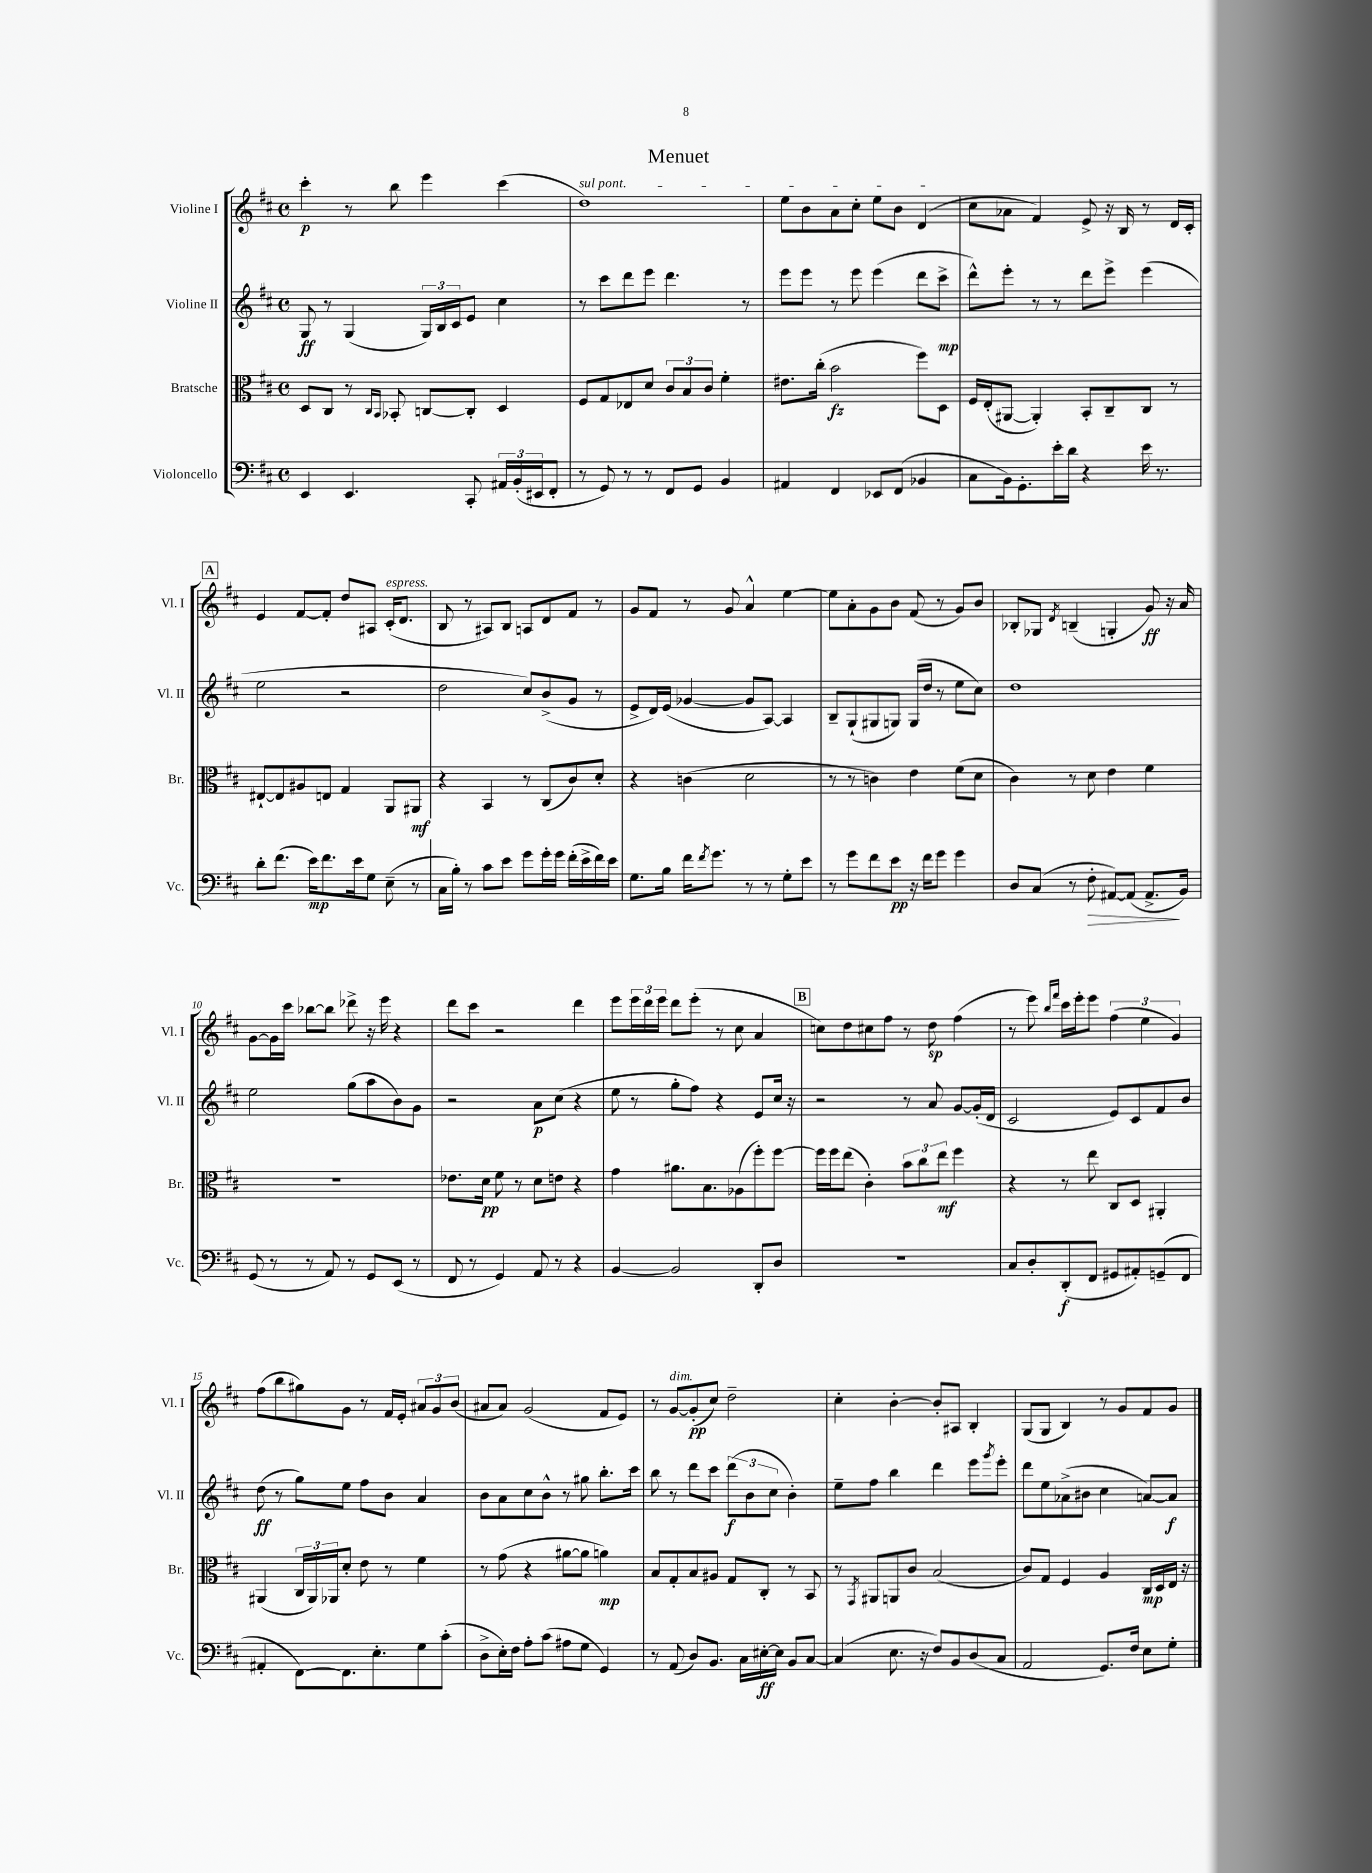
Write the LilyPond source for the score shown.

\header { title = "Menuet" }
<<
\new StaffGroup <<
\new Staff = "s0" \with { instrumentName = "Violine I" shortInstrumentName = "Vl. I" } {
    \clef treble \key d \major \defaultTimeSignature \time 4/4
    cis'''4-.\p r8 b''8 e'''4 cis'''4( |
    \once \override TextSpanner.bound-details.left.text = \markup { \italic "sul pont." } d''1\startTextSpan) |
    e''8 b'8 a'8 cis''8-. e''8 b'8 d'4\stopTextSpan( |
    cis''8 aes'8 fis'4) e'8-> r16 b16 r8 d'16 cis'16-. |
    \mark \markup { \box "A" } e'4 fis'8~ fis'8-. d''8 ais8 cis'16-.^\markup { \italic "espress." }( d'8. |
    b8 r8 ais8) b8 a8 d'8 fis'8 r8 |
    g'8 fis'8 r8 g'8 a'4-^ e''4~ |
    e''8 a'8-. g'8 b'8 fis'8( r8 g'8) b'8 |
    bes8-. ges8 \acciaccatura { d'8 } b4--( g4-. g'8\ff) r16 a'16 |
    g'8~ g'16 cis'''16 bes''8~ bes''8 des'''8-> r16 e'''16 r4 |
    d'''8 cis'''8 r2 d'''4 |
    e'''8 \tuplet 3/2 { e'''16 d'''16 e'''16 } d'''8 e'''8-.( r8 cis''8 a'4 |
    \mark \markup { \box "B" } c''8) d''8 cis''8 fis''8 r8 d''8\sp fis''4( |
    r8 e'''8) \grace { b''16 fis'''16 } cis'''16 e'''16-. e'''8 \tuplet 3/2 { fis''4( e''4 g'4) } |
    fis''8( b''8 gis''8) g'8 r8 fis'16 e'16-. \tuplet 3/2 { ais'8 g'8 b'8( } |
    ais'8 ais'8) g'2( fis'8 e'8) |
    r8 g'8~^\markup { \italic "dim." } g'8-.\pp( cis''8) d''2-- |
    cis''4-. b'4~-. b'8-. ais8 b4-. |
    g8( g8 b4) r8 g'8 fis'8 g'8 \bar "|." |
}
\new Staff = "s1" \with { instrumentName = "Violine II" shortInstrumentName = "Vl. II" } {
    \clef treble \key d \major \defaultTimeSignature \time 4/4
    g8\ff r8 g4( \tuplet 3/2 { g16) b16 cis'16 } e'8 cis''4 |
    r8 cis'''8 d'''8 e'''8 d'''4. r8 |
    e'''8 e'''8 r8 e'''8 e'''4( d'''8 cis'''8->\mp |
    d'''8-^) e'''8-. r8 r8 d'''8 e'''8-> e'''4( |
    \mark \markup { \box "A" } e''2 r2 |
    d''2 cis''8) b'8->( g'8 r8 |
    e'8-> d'16) e'16( ges'4~ ges'8 a8~) a4 |
    b8-- g8-!( gis8 g8) g16( d''16 r8 e''8 cis''8) |
    d''1 |
    e''2 g''8( a''8 b'8) g'8 |
    r2 a'8\p cis''8( r4 |
    e''8 r8 g''8-. fis''8) r4 e'8 cis''16 r16 |
    \mark \markup { \box "B" } r2 r8 a'8 g'8~ g'16-.( d'16 |
    cis'2 e'8) cis'8 fis'8 b'8 |
    d''8\ff( r8 g''8) e''8 fis''8 b'8 a'4 |
    b'8 a'8 cis''8 b'8-^ r8 gis''8 b''8.-. cis'''16 |
    b''8 r8 d'''8 cis'''8 \tuplet 3/2 { d'''8\f( b'8 cis''8 } b'4-.) |
    e''8-- fis''8 b''4 d'''4 e'''8 \acciaccatura { g'''8 } e'''8-. |
    d'''8 e''8 aes'8->( bis'8 cis''4 a'8~) a'8\f \bar "|." |
}
\new Staff = "s2" \with { instrumentName = "Bratsche" shortInstrumentName = "Br." } {
    \clef alto \key d \major \defaultTimeSignature \time 4/4
    d8 cis8 r8 \grace { cis16 b,16 } bes,8-. c8~ c8-. d4 |
    fis8 g8 ees8 d'8 \tuplet 3/2 { cis'8 b8 cis'8 } fis'4-. |
    eis'8. cis''16-.( b'2\fz fis''8) d8 |
    fis16 e16-.( ais,8~ ais,4-.) b,8-. cis8-- cis8 r8 |
    \mark \markup { \box "A" } eis8~-! eis8 ais8 e8 g4 a,8 ais,8\mf |
    r4 b,4 r8 cis8( cis'8) d'8-. |
    r4 c'4( d'2 |
    r8 r8 c'4) e'4 fis'8( d'8 |
    cis'4) r8 d'8 e'4 fis'4 |
    R1 |
    ees'8. d'16\pp fis'8 r8 d'8 e'8 r4 |
    g'4 ais'8. b8. aes8( fis''8-.) fis''8~ |
    \mark \markup { \box "B" } fis''16 fis''16 e''8( cis'4-.) \tuplet 3/2 { b'8 cis''8 e''8\mf } fis''4 |
    r4 r8 e''8 cis8 d8 ais,4-. |
    ais,4( \tuplet 3/2 { cis16 ais,16) aes,16 } d'8-. e'8 r8 fis'4 |
    r8 g'8( r4 ais'8~ ais'8 a'4\mp) |
    b8 g8-. b8 ais8 g8 cis8-. r8 b,8 |
    r8 \acciaccatura { g,8 } ais,8 a,8 cis'8 b2( |
    cis'8) g8 fis4 a4 cis16\mp d16 e16 r16 \bar "|." |
}
\new Staff = "s3" \with { instrumentName = "Violoncello" shortInstrumentName = "Vc." } {
    \clef bass \key d \major \defaultTimeSignature \time 4/4
    e,4 e,4. cis,8-. \tuplet 3/2 { ais,16 b,16-.( eis,16 } fis,8-. |
    r8 g,8) r8 r8 fis,8 g,8 b,4 |
    ais,4 fis,4 ees,8 fis,8( bes,4 |
    cis8 b,16) g,8.-. e'16-. d'16 r4 e'16 r8. |
    \mark \markup { \box "A" } d'8-. fis'8.( e'16\mp) fis'8. e'16 g8 e8--( r8 |
    cis16 b16-.) r8 cis'8 e'8 g'8 g'16-. g'16 fis'16-.( e'16-> fis'16) e'16 |
    g8. b16 fis'16 \acciaccatura { fis'8 } g'8. r8 r8 g8-. e'8 |
    r8 g'8 fis'8 e'8\pp r16 fis'16 g'8 g'4 |
    d8 cis8( r8 fis8-.\> ais,8~) ais,8( ais,8.->\! b,16) |
    g,8( r8 r8 a,8) r8 g,8 e,8( r8 |
    fis,8 r8 g,4) a,8 r8 r4 |
    b,4~ b,2 d,8-. d8 |
    \mark \markup { \box "B" } R1 |
    cis8 d8-. d,8-.\f( fis,8 gis,8 ais,8-.) g,8--( fis,8 |
    ais,4-. fis,8~) fis,8. e8.-. g8 cis'8-.( |
    d8-> e16-.) fis16 a8-. cis'8( ais8 g8 g,4) |
    r8 a,8( d8) b,8. cis16 eis16~-.\ff eis16 b,8 cis8~ |
    cis4( e8. r16 fis8) b,8 d8( cis8 |
    a,2 g,8.) fis16 e8 g8-. \bar "|." |
}
>>
>>
